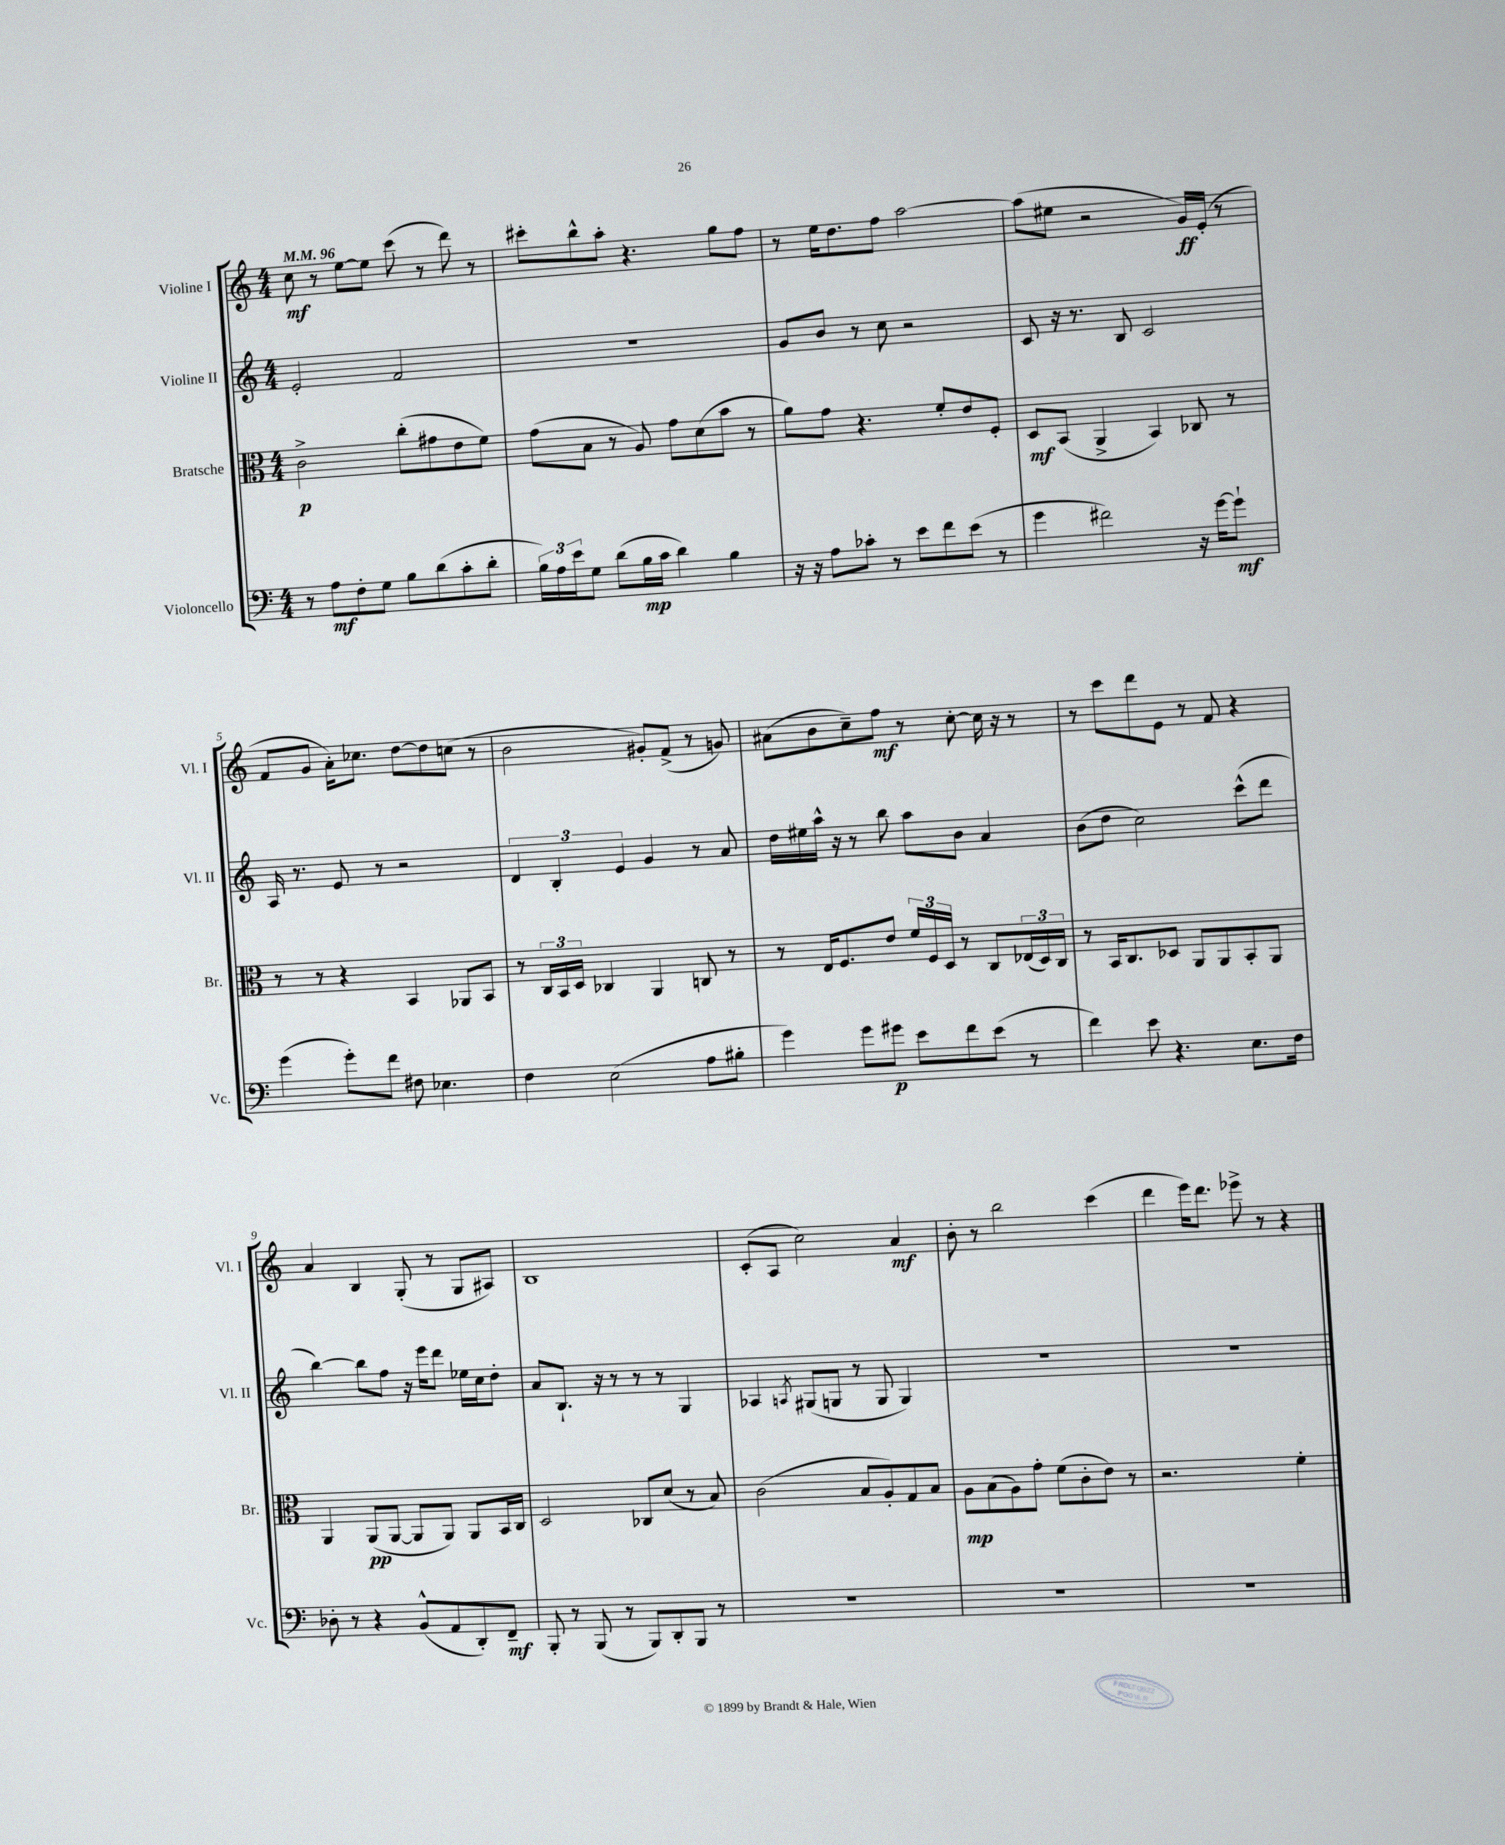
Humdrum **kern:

**kern	**dynam	**kern	**dynam	**kern	**kern	**dynam
*part4	*part4	*part3	*part3	*part2	*part1	*part1
*staff4	*staff4	*staff3	*staff3	*staff2	*staff1	*staff1
*I"Violoncello	*	*I"Bratsche	*	*I"Violine II	*I"Violine I	*
*I'Vc.	*	*I'Br.	*	*I'Vl. II	*I'Vl. I	*
*clefF4	*	*clefC3	*	*clefG2	*clefG2	*
*k[]	*	*k[]	*	*k[]	*k[]	*
*M4/4	*	*M4/4	*	*M4/4	*M4/4	*
*MM96	*	*MM96	*	*MM96	*MM96	*
=1	=1	=1	=1	=1	=1	=1
8r	.	2c^\	p	2e'/	8cc\	mf
8A\L	mf	.	.	.	8r	.
8F'\	.	.	.	.	[8ee\L	.
8G\J	.	.	.	.	8ee\J]	.
8B\L	.	(8cc'\L	.	2f/	(8ccc\	.
(8d\	.	8g#X\	.	.	8r	.
8c'\	.	8e\	.	.	8ddd\)	.
8d'\J	.	8f\J)	.	.	8r	.
=2	=2	=2	=2	=2	=2	=2
24B\LL)	.	(8g\L	.	1r	8ccc#X'\L	.
24A\	.	.	.	.	.	.
24e\J	.	.	.	.	.	.
8G\J	.	8B\J	.	.	8bb^^\	.
(8d\L	.	8r	.	.	8aa'\J	.
16B\L	mp	8A/)	.	.	4.r	.
16c\JJ	.	.	.	.	.	.
4d\)	.	8g\L	.	.	.	.
.	.	(8d\	.	.	.	.
4B\	.	8b\J	.	.	8gg\L	.
.	.	8r	.	.	8ff\J	.
=3	=3	=3	=3	=3	=3	=3
16r	.	8a\L)	.	8g/L	8r	.
16r	.	.	.	.	.	.
8A\L	.	8g\J	.	8b/J	16ee\KL	.
.	.	.	.	.	8.dd\	.
8c-X'\J	.	4.r	.	8r	.	.
8r	.	.	.	8cc\	8ff\J	.
8e\L	.	.	.	2r	[2aa\	.
8f\	.	8f'/L	.	.	.	.
(8e\J	.	8e/	.	.	.	.
8r	.	8F'/J	.	.	.	.
=4	=4	=4	=4	=4	=4	=4
4g\	.	8D/L	mf	8c/	(8aa\L]	.
.	.	(8BB/J	.	16r	8ee#X\J	.
.	.	.	.	8.r	.	.
2f#X\)	.	4AA^/	.	.	2r	.
.	.	.	.	8B/	.	.
.	.	4BB/)	.	2c/	.	.
16r	.	8C-X/	.	.	16g/LL)	ff
[16g\KL	.	.	.	.	(16e'/JJ	.
8g`\J]	mf	8r	.	.	8r	.
!!LO:LB:g=z
=5	=5	=5	=5	=5	=5	=5
(4g\	.	8r	.	16A/	8f/L	.
.	.	.	.	8.r	.	.
.	.	8r	.	.	8g/J	.
8g'\L)	.	4r	.	8e/	16a'\KL)	.
.	.	.	.	.	8.cc-X\J	.
8f\J	.	.	.	8r	.	.
8F#X\	.	4BB/	.	2r	[8dd\L	.
4.E-X\	.	.	.	.	8dd\]	.
.	.	8AA-X/L	.	.	(8ccn\J	.
.	.	8BB/J	.	.	8r	.
=6	=6	=6	=6	=6	=6	=6
4F\	.	8r	.	6d/	2b\	.
.	.	24C/LL	.	.	.	.
.	.	24BB/	.	6B'/	.	.
.	.	24D/JJ	.	.	.	.
(2E\	.	4C-X/	.	.	.	.
.	.	.	.	6e/	.	.
.	.	4AA/	.	4g/	8g#X'/L)	.
.	.	.	.	.	(8f^/J	.
8A\L	.	8Cn/	.	8r	8r	.
8B#X'\J	.	8r	.	8a/	8gn/)	.
=7	=7	=7	=7	=7	=7	=7
4g\)	.	8r	.	16dd\LL	(8a#X\L	.
.	.	.	.	16ee#X\	.	.
.	.	16E/KL	.	16aa^^\JJ	8b\	.
.	.	8.F/	.	16r	.	.
8g\L	.	.	.	8r	8cc~\)	.
8g#X\J	p	8e/J	.	8bb\	8ff\J	mf
8e\L	.	24f/LL	.	8aa\L	8r	.
.	.	24F/	.	.	.	.
.	.	24D/JJ	.	.	.	.
8f\	.	8r	.	8b\J	[8cc'\	.
(8e\J	.	8C/L	.	4a/	16cc\]	.
.	.	.	.	.	16r	.
8r	.	(24E-X/L	.	.	8r	.
.	.	24D/)	.	.	.	.
.	.	24C/JJ	.	.	.	.
=8	=8	=8	=8	=8	=8	=8
4f\)	.	8r	.	(8b\L	8r	.
.	.	16BB/KL	.	8dd\J	8ccc\L	.
.	.	8.C/	.	.	.	.
8e\	.	.	.	2cc\)	8ddd\	.
4.r	.	8D-X/J	.	.	8e\J	.
.	.	8AA/L	.	.	8r	.
.	.	8AA/	.	.	8f/	.
8.E\L	.	8BB'/	.	(8ccc^^\L	4r	.
.	.	8AA/J	.	8ddd\J	.	.
16F\Jk	.	.	.	.	.	.
!!LO:LB:g=z
=9	=9	=9	=9	=9	=9	=9
8D-X'\	.	4AA/	.	[4bb\)	4a/	.
8r	.	.	.	.	.	.
4r	.	(8AA/L	pp	8bb\L]	4B/	.
.	.	[8AA/J	.	8ff\J	.	.
(8BB^^/L	.	8AA/L]	.	16r	(8G'/	.
.	.	.	.	16eee\KL	.	.
8AA/	.	8AA/J)	.	8ddd\J	8r	.
8DD'/)	.	8AA/L	.	16ee-X\LL	8G/L	.
.	.	.	.	16cc\J	.	.
8FF~/J	mf	16BB/L	.	8dd'\J	8A#X/J)	.
.	.	16C/JJ	.	.	.	.
=10	=10	=10	=10	=10	=10	=10
8BBB'/	.	2D/	.	8a/L	1B	.
8r	.	.	.	8.B`/J	.	.
(8BBB/	.	.	.	.	.	.
.	.	.	.	16r	.	.
8r	.	.	.	8r	.	.
8BBB/L)	.	8C-X/L	.	8r	.	.
8DD'/	.	(8d/J	.	8r	.	.
8BBB/J	.	8r	.	4G/	.	.
8r	.	8B/)	.	.	.	.
=11	=11	=11	=11	=11	=11	=11
1r	.	(2c\	.	4A-X/	(8c'/L	.
.	.	.	.	.	8A/J	.
.	.	.	.	8qAn/	.	.
.	.	.	.	(8G#X/L	2cc\)	.
.	.	.	.	8Gn/J	.	.
.	.	8B/L	.	8r	.	.
.	.	8A'/)	.	8G/	.	.
.	.	8G/	.	4G/)	4a/	mf
.	.	8B/J	.	.	.	.
=12	=12	=12	=12	=12	=12	=12
1r	.	8A\L	mp	1r	8b'\	.
.	.	(8B\	.	.	8r	.
.	.	8A\)	.	.	2bb\	.
.	.	8g'\J	.	.	.	.
.	.	(8f\L	.	.	.	.
.	.	8c'\	.	.	.	.
.	.	8e\J)	.	.	(4ccc\	.
.	.	8r	.	.	.	.
=13	=13	=13	=13	=13	=13	=13
1r	.	2.r	.	1r	4ddd\	.
.	.	.	.	.	16eee\KL)	.
.	.	.	.	.	8.ddd\J	.
.	.	.	.	.	8eee-X^\	.
.	.	.	.	.	8r	.
.	.	4f'\	.	.	4r	.
==	==	==	==	==	==	==
*-	*-	*-	*-	*-	*-	*-
